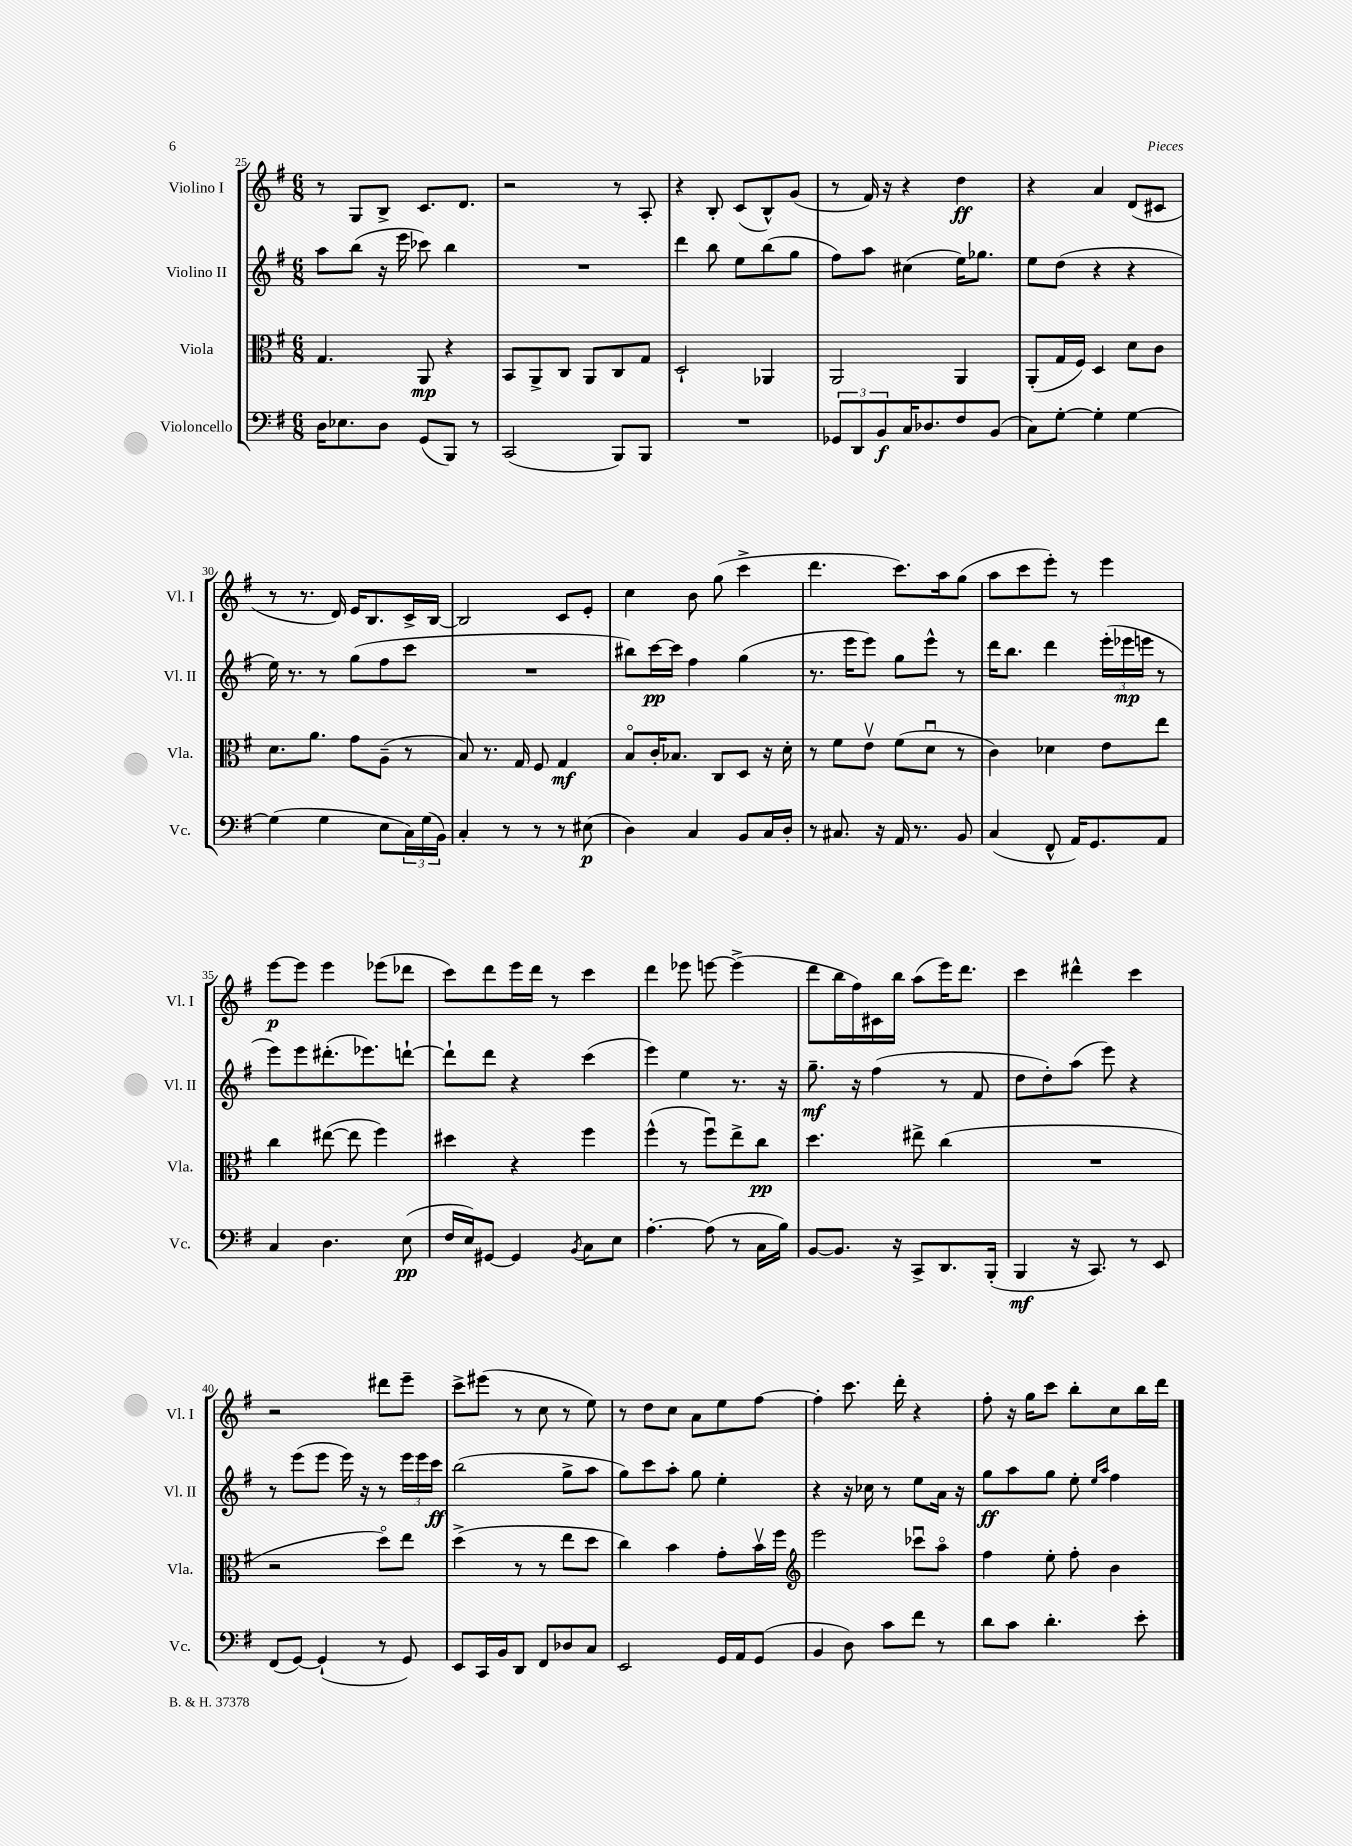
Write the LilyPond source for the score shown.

<<
\new StaffGroup <<
\new Staff = "s0" \with { instrumentName = "Violino I" shortInstrumentName = "Vl. I" } {
    \clef treble \key g \major \numericTimeSignature \time 6/8
    r8 g8 b8-> c'8. d'8. |
    r2 r8 a8-. |
    r4 b8-. c'8( b8-^) g'8( |
    r8 fis'16) r16 r4 d''4\ff |
    r4 a'4 d'8( cis'8 |
    r8 r8. d'16) e'16 b8. c'16-> b16~ |
    b2 c'8 e'8-. |
    c''4 b'8 g''8( c'''4-> |
    d'''4. c'''8.) a''16 g''8( |
    a''8 c'''8 e'''8-.) r8 e'''4 |
    e'''8~\p e'''8 e'''4 ees'''8( des'''8 |
    c'''8) d'''8 e'''16 d'''16 r8 c'''4 |
    d'''4 ees'''8 e'''8~ e'''4->( |
    d'''8 b''16 fis''16) cis'16 b''16 a''8( e'''16) d'''8. |
    c'''4 dis'''4-^ c'''4 |
    r2 dis'''8 e'''8-- |
    c'''8-> eis'''8( r8 c''8 r8 e''8) |
    r8 d''8 c''8 a'8 e''8 fis''8~ |
    fis''4-. c'''8. d'''16-. r4 |
    fis''8-. r16 g''16 c'''8 b''8-. c''8 b''16 d'''16 \bar "|." |
}
\new Staff = "s1" \with { instrumentName = "Violino II" shortInstrumentName = "Vl. II" } {
    \clef treble \key g \major \numericTimeSignature \time 6/8
    a''8 b''8( r16 e'''16 ces'''8) b''4 |
    R2. |
    d'''4 b''8 e''8 b''8( g''8 |
    fis''8) a''8 cis''4( e''16) ges''8. |
    e''8 d''8( r4 r4 |
    e''16) r8. r8 g''8( fis''8 c'''8 |
    R2. |
    bis''8) c'''16~\pp c'''16 fis''4 g''4( |
    r8. e'''16 e'''8) g''8 e'''8-^ r8 |
    d'''16 b''8. d'''4 \tuplet 3/2 { e'''16-.( ees'''16\mp e'''16 } r8 |
    e'''8) e'''8 dis'''8.-.( ees'''8.) d'''8~-! |
    d'''8-! d'''8 r4 c'''4( |
    e'''4) e''4 r8. r16 |
    g''8.--\mf r16 fis''4( r8 fis'8 |
    d''8 d''8-.) a''8( e'''8) r4 |
    r8 e'''8( e'''8 e'''16) r16 r8 \tuplet 3/2 { e'''16 e'''16 c'''16\ff } |
    b''2( g''8-> a''8 |
    g''8) c'''8 a''8-. g''8 e''4-. |
    r4 r16 ces''16 r8 e''8 a'16 r16 |
    g''8\ff a''8 g''8 e''8-. \grace { e''16 a''16 } fis''4 \bar "|." |
}
\new Staff = "s2" \with { instrumentName = "Viola" shortInstrumentName = "Vla." } {
    \clef alto \key g \major \numericTimeSignature \time 6/8
    g4. a,8\mp r4 |
    b,8 a,8-> c8 a,8 c8 g8 |
    d2-! aes,4 |
    a,2 a,4 |
    a,8-.( g16 fis16) d4 d'8 c'8 |
    d'8. a'8. g'8 a8--( r8 |
    b8) r8. g16 fis8 g4\mf |
    b8\flageolet c'16-. bes8. c8 d8 r16 d'16-. |
    r8 fis'8 e'8\upbow fis'8( d'8\downbow r8 |
    c'4) des'4 e'8 e''8 |
    c''4 eis''8~( eis''8 fis''4) |
    dis''4 r4 fis''4 |
    fis''4-^( r8 fis''8\downbow) e''8-> c''8\pp |
    d''4. eis''8-> c''4( |
    R2. |
    r2 d''8\flageolet) e''8 |
    d''4->( r8 r8 e''8 d''8 |
    c''4) b'4 g'8-. b'16\upbow fis''16 |
    \clef treble e'''2 ces'''8\downbow a''8\flageolet |
    fis''4 e''8-. fis''8-. b'4 \bar "|." |
}
\new Staff = "s3" \with { instrumentName = "Violoncello" shortInstrumentName = "Vc." } {
    \clef bass \key g \major \numericTimeSignature \time 6/8
    d16 ees8. d8 g,8( b,,8) r8 |
    c,2( b,,8) b,,8 |
    R2. |
    \tuplet 3/2 { ges,8 d,8 b,8\f } c16 des8. fis8 b,8( |
    c8) g8~-. g4-. g4~ |
    g4( g4 e8 \tuplet 3/2 { c16) g16( b,16) } |
    c4-. r8 r8 r8 eis8\p( |
    d4) c4 b,8 c16 d16-. |
    r8 cis8. r16 a,16 r8. b,8 |
    c4( fis,8-^ a,16) g,8. a,8 |
    c4 d4. e8\pp( |
    fis16 e16) gis,8~ gis,4 \acciaccatura { b,8 } c8 e8 |
    a4.~-. a8( r8 c16 b16) |
    b,8~ b,8. r16 c,8-> d,8. b,,16-.( |
    b,,4\mf r16 c,8.) r8 e,8 |
    fis,8( g,8~) g,4-!( r8 g,8) |
    e,8 c,16 b,16 d,8 fis,8 des8 c8 |
    e,2 g,16 a,16 g,8( |
    b,4 d8) c'8 fis'8 r8 |
    d'8 c'8 d'4.-. e'8-. \bar "|." |
}
>>
>>
\layout { \context { \Score currentBarNumber = #25 } }
